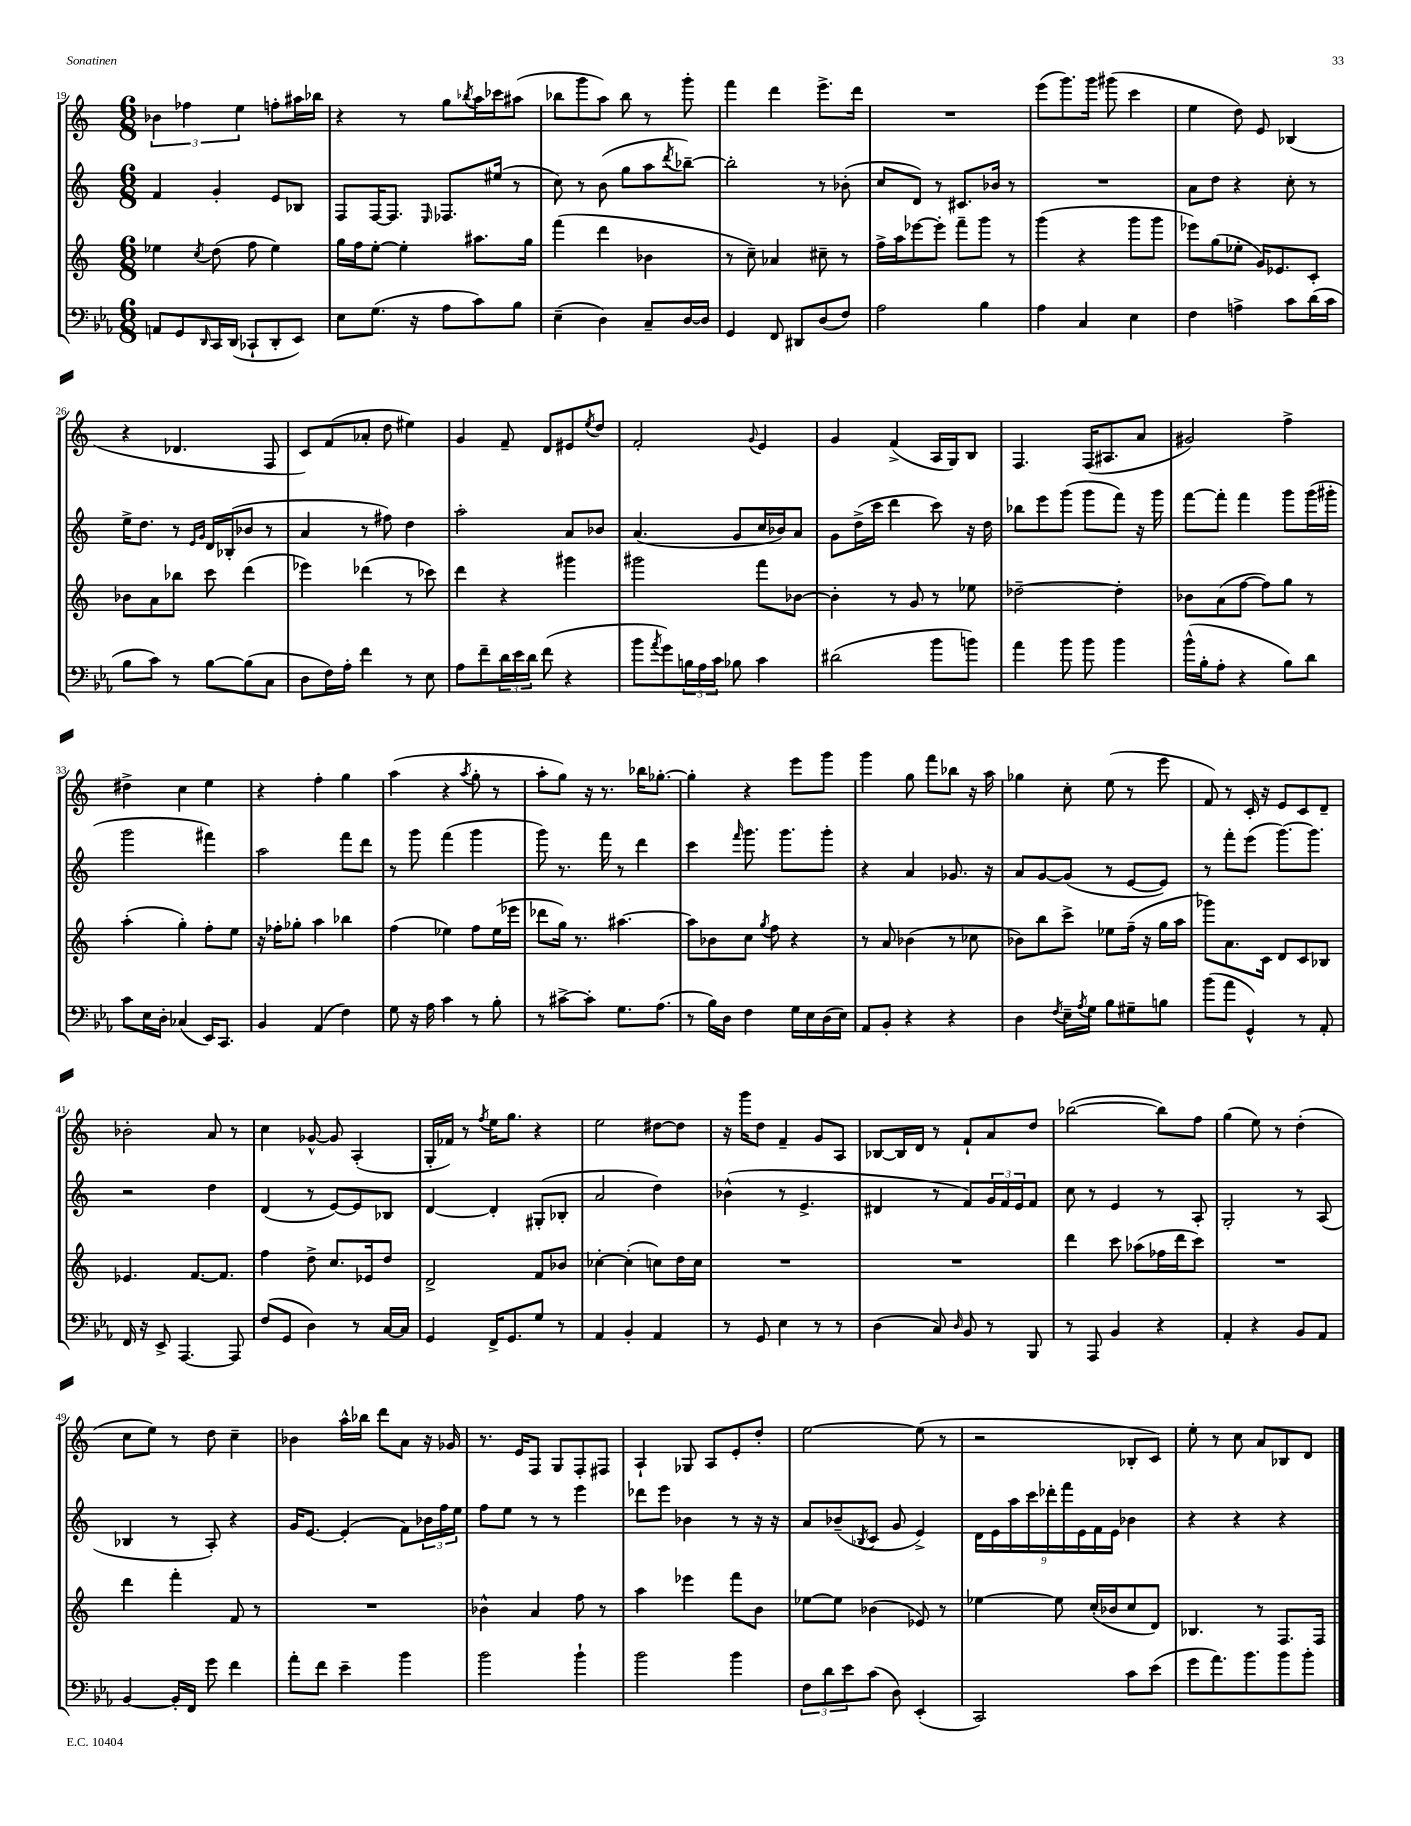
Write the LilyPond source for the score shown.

<<
\new StaffGroup <<
\new Staff = "s0" {
    \clef treble \key c \major \numericTimeSignature \time 6/8
    \tuplet 3/2 { bes'4 fes''4 e''4 } f''8-. ais''16 bes''16 |
    r4 r8 g''8 \acciaccatura { bes''8 } a''16 ces'''16 ais''8( |
    bes''8 g'''8 a''8) bes''8 r8 g'''8-. |
    f'''4 d'''4 e'''8.-> d'''16 |
    R2. |
    e'''8( g'''8.) g'''16 gis'''8( c'''4 |
    e''4 d''8) e'8 bes4( |
    r4 des'4. f8 |
    c'8) f'8( aes'8-. d''8 eis''4) |
    g'4 f'8-- d'8 eis'8 \acciaccatura { e''8 } d''8 |
    f'2-. \appoggiatura { g'8 } e'4 |
    g'4 f'4->( a16 g16) b8 |
    f4. f16( ais8. a'8 |
    gis'2) f''4-> |
    dis''4-> c''4 e''4 |
    r4 f''4-. g''4 |
    a''4( r4 \acciaccatura { a''8 } g''8-. r8 |
    a''8-. g''8) r16 r8. bes''16 ges''8.~-. |
    ges''4-. r4 e'''8 g'''8 |
    g'''4 g''8 f'''8 bes''8 r16 a''16 |
    ges''4 c''8-. e''8( r8 e'''8 |
    f'8) r8 c'16-. r16 e'8 c'8 d'8-- |
    bes'2-. a'8 r8 |
    c''4 ges'8~-^ ges'8 a4-.( |
    g16-. fes'16) r8 \acciaccatura { f''8 } e''16 g''8. r4 |
    e''2 dis''8~ dis''8 |
    r16 g'''16 d''8 f'4-- g'8 a8 |
    bes8~ bes16 d'16 r8 f'8-! a'8 d''8 |
    bes''2~( bes''8) f''8 |
    g''4( e''8) r8 d''4-.( |
    c''8 e''8) r8 d''8 c''4-- |
    bes'4 a''16-^ bes''16 d'''8 a'8 r16 ges'16 |
    r8. e'16 f8 g8 f8-. fis8 |
    a4-! ges8 a8 e'8-. d''8-. |
    e''2~ e''8( r8 |
    r2 bes8-. c'8) |
    e''8-. r8 c''8 a'8 bes8 d'8 \bar "|." |
}
\new Staff = "s1" {
    \clef treble \key c \major \numericTimeSignature \time 6/8
    f'4 g'4-. e'8 bes8 |
    f8 f16~ f8. \grace { e16 } fes8. eis''16( r8 |
    c''8) r8 b'8( g''8 a''8 \acciaccatura { d'''8 } bes''8~--) |
    bes''2-. r8 bes'8-.( |
    c''8 d'8) r8 cis'8. bes'16 r8 |
    R2. |
    a'8 d''8 r4 c''8-. r8 |
    e''16-> d''8. r8 \grace { e'16 g'16 } d'16 bes16-.( bes'8 r8 |
    a'4 r8 fis''8) d''4 |
    a''2-. a'8 bes'8 |
    a'4.( g'8 c''16 bes'16) a'8 |
    g'8 d''16->( c'''16 d'''4 c'''8) r16 d''16 |
    bes''8 e'''8 g'''8( g'''8 f'''8) r16 g'''16 |
    f'''8~ f'''8-. f'''4 g'''8 g'''16( gis'''16-. |
    g'''2 fis'''4) |
    a''2 f'''8 d'''8 |
    r8 g'''8 f'''4( g'''4 |
    g'''8) r8. f'''16 r8 d'''4 |
    c'''4 \grace { f'''16 } g'''8. g'''8. g'''8-. |
    r4 a'4 ges'8. r16 |
    a'8 g'8~ g'8( r8 e'8~ e'8) |
    r8 f'''8-. e'''8( g'''8.~) g'''8. |
    r2 d''4 |
    d'4( r8 e'8~) e'8 bes8 |
    d'4~ d'4-. gis8-.( bes8-. |
    a'2 d''4) |
    bes'4-^( r8 e'4.-> |
    dis'4 r8 f'8) \tuplet 3/2 { g'16 f'16 e'16 } f'8 |
    c''8 r8 e'4 r8 a8-. |
    g2-. r8 a8( |
    bes4 r8 a8-.) r4 |
    g'16 e'8.~ e'4-.( f'8) \tuplet 3/2 { bes'16 f''16 e''16 } |
    f''8 e''8 r8 r8 e'''4 |
    des'''8 e'''8 bes'4 r8 r16 r16 |
    a'8 bes'8--( \acciaccatura { bes8 } c'8 g'8 e'4->) |
    \tuplet 9/8 { d'16 e'16 a''16 c'''16 des'''16-. f'''16 e'16 f'16 e'16 } bes'4 |
    r4 r4 r4 \bar "|." |
}
\new Staff = "s2" {
    \clef treble \key c \major \numericTimeSignature \time 6/8
    ees''4 \acciaccatura { c''8 } d''8( f''8 ees''4) |
    g''16 f''16 e''8~-. e''4-. ais''8. g''16 |
    f'''4( d'''4 bes'4 |
    r8 c''8--) aes'4 cis''8-- r8 |
    f''16-> a''16 ees'''8~ ees'''8-. f'''8-- g'''8 r8 |
    g'''4( r4 g'''8 g'''8 |
    ees'''8) g''8( ees''8-. g'16) ees'8. c'8-. |
    bes'8 a'8 bes''8 c'''8 d'''4( |
    ees'''4) des'''4( r8 ces'''8) |
    d'''4 r4 gis'''4 |
    gis'''2 f'''8 bes'8~ |
    bes'4-. r8 g'8 r8 ees''8 |
    des''2~-- des''4-. |
    bes'8 a'8( f''8~ f''8) g''8 r8 |
    a''4-.( g''4-.) f''8-. e''8 |
    r16 fes''16-. ges''8-. a''4 bes''4 |
    f''4( ees''4) f''8 ees''16( ees'''16 |
    des'''8 g''16) r8. ais''4.~ |
    ais''8 bes'8 c''8 \acciaccatura { g''8 } f''8 r4 |
    r8 a'8 bes'4( r8 ces''8 |
    bes'8) b''8 c'''8-> ees''8 f''16--( r16 g''16 a''16 |
    ges'''8) a'8. c'16 d'8 c'8 bes8 |
    ees'4. f'8.~ f'8. |
    f''4 d''8-> c''8. ees'16 d''8 |
    d'2-> f'8 bes'8 |
    ces''4~-. ces''4-.( c''8) d''16 c''16 |
    R2. |
    R2. |
    d'''4 c'''8 aes''8( fes''16 d'''16 c'''8) |
    R2. |
    d'''4 f'''4-. f'8 r8 |
    R2. |
    bes'4-^ a'4 f''8 r8 |
    a''4 ees'''4 f'''8 b'8 |
    ees''8~ ees''8 bes'4( ees'8) r8 |
    ees''4~ ees''8 c''16-.( bes'16 c''8 d'8) |
    bes4. r8 f8. f16 \bar "|." |
}
\new Staff = "s3" {
    \clef bass \key ees \major \numericTimeSignature \time 6/8
    a,8 g,8 \grace { d,16 } c,16 d,16( ces,8-! d,8-. ees,8) |
    ees8 g8.( r16 aes8 c'8) bes8 |
    ees4--( d4) c8-- d16~ d16 |
    g,4 f,8 dis,8 d8( f8) |
    aes2 bes4 |
    aes4 c4 ees4 |
    f4 a4-> c'8 d'16( c'16 |
    bes8 c'8) r8 bes8~ bes8( c8 |
    d8 f16) aes16-. f'4 r8 ees8 |
    aes8 f'8-- \tuplet 3/2 { d'16 ees'16 d'16 } f'8( r4 |
    bes'8 \acciaccatura { aes'8 } g'8) \tuplet 3/2 { b16 aes16 c'16 } bes8 c'4 |
    dis'2( bes'8 b'8) |
    aes'4 bes'8 bes'8 bes'4 |
    bes'16-^( bes16-. aes8-. r4 bes8) d'8 |
    c'8 ees16 d16-. ces4( ees,16) c,8. |
    bes,4 aes,4( f4) |
    g8 r16 aes16 c'4 r8 bes8-. |
    r8 cis'8~-> cis'8-. g8. aes8.( |
    r8 bes16) d16 f4 g16 ees16 d16( ees16) |
    aes,8 bes,8-. r4 r4 |
    d4 \acciaccatura { f8 } ees16-- \acciaccatura { aes8 } g16 bes8 gis8-- b8 |
    bes'8( aes'8 g,4-^) r8 aes,8-. |
    f,16 r16 ees,8-> aes,,4.~ aes,,8 |
    f8( g,8 d4) r8 c16~ c16 |
    g,4 f,16-> g,8. g8 r8 |
    aes,4 bes,4-. aes,4 |
    r8 g,8 ees4 r8 r8 |
    d4( c8) \grace { d16 } bes,8 r8 bes,,8 |
    r8 aes,,8 bes,4 r4 |
    aes,4-. r4 bes,8 aes,8 |
    bes,4~ bes,16-. f,16 g'8 f'4 |
    aes'8-. f'8 ees'4-- bes'4 |
    bes'2 bes'4-! |
    bes'2 bes'4 |
    \tuplet 3/2 { f8 d'8 ees'8 } c'8( d8) ees,4-.( |
    c,2) c'8 ees'8( |
    g'8 aes'8.) bes'8. bes'8 bes'8-. \bar "|." |
}
>>
>>
\layout { \context { \Score currentBarNumber = #19 } }
